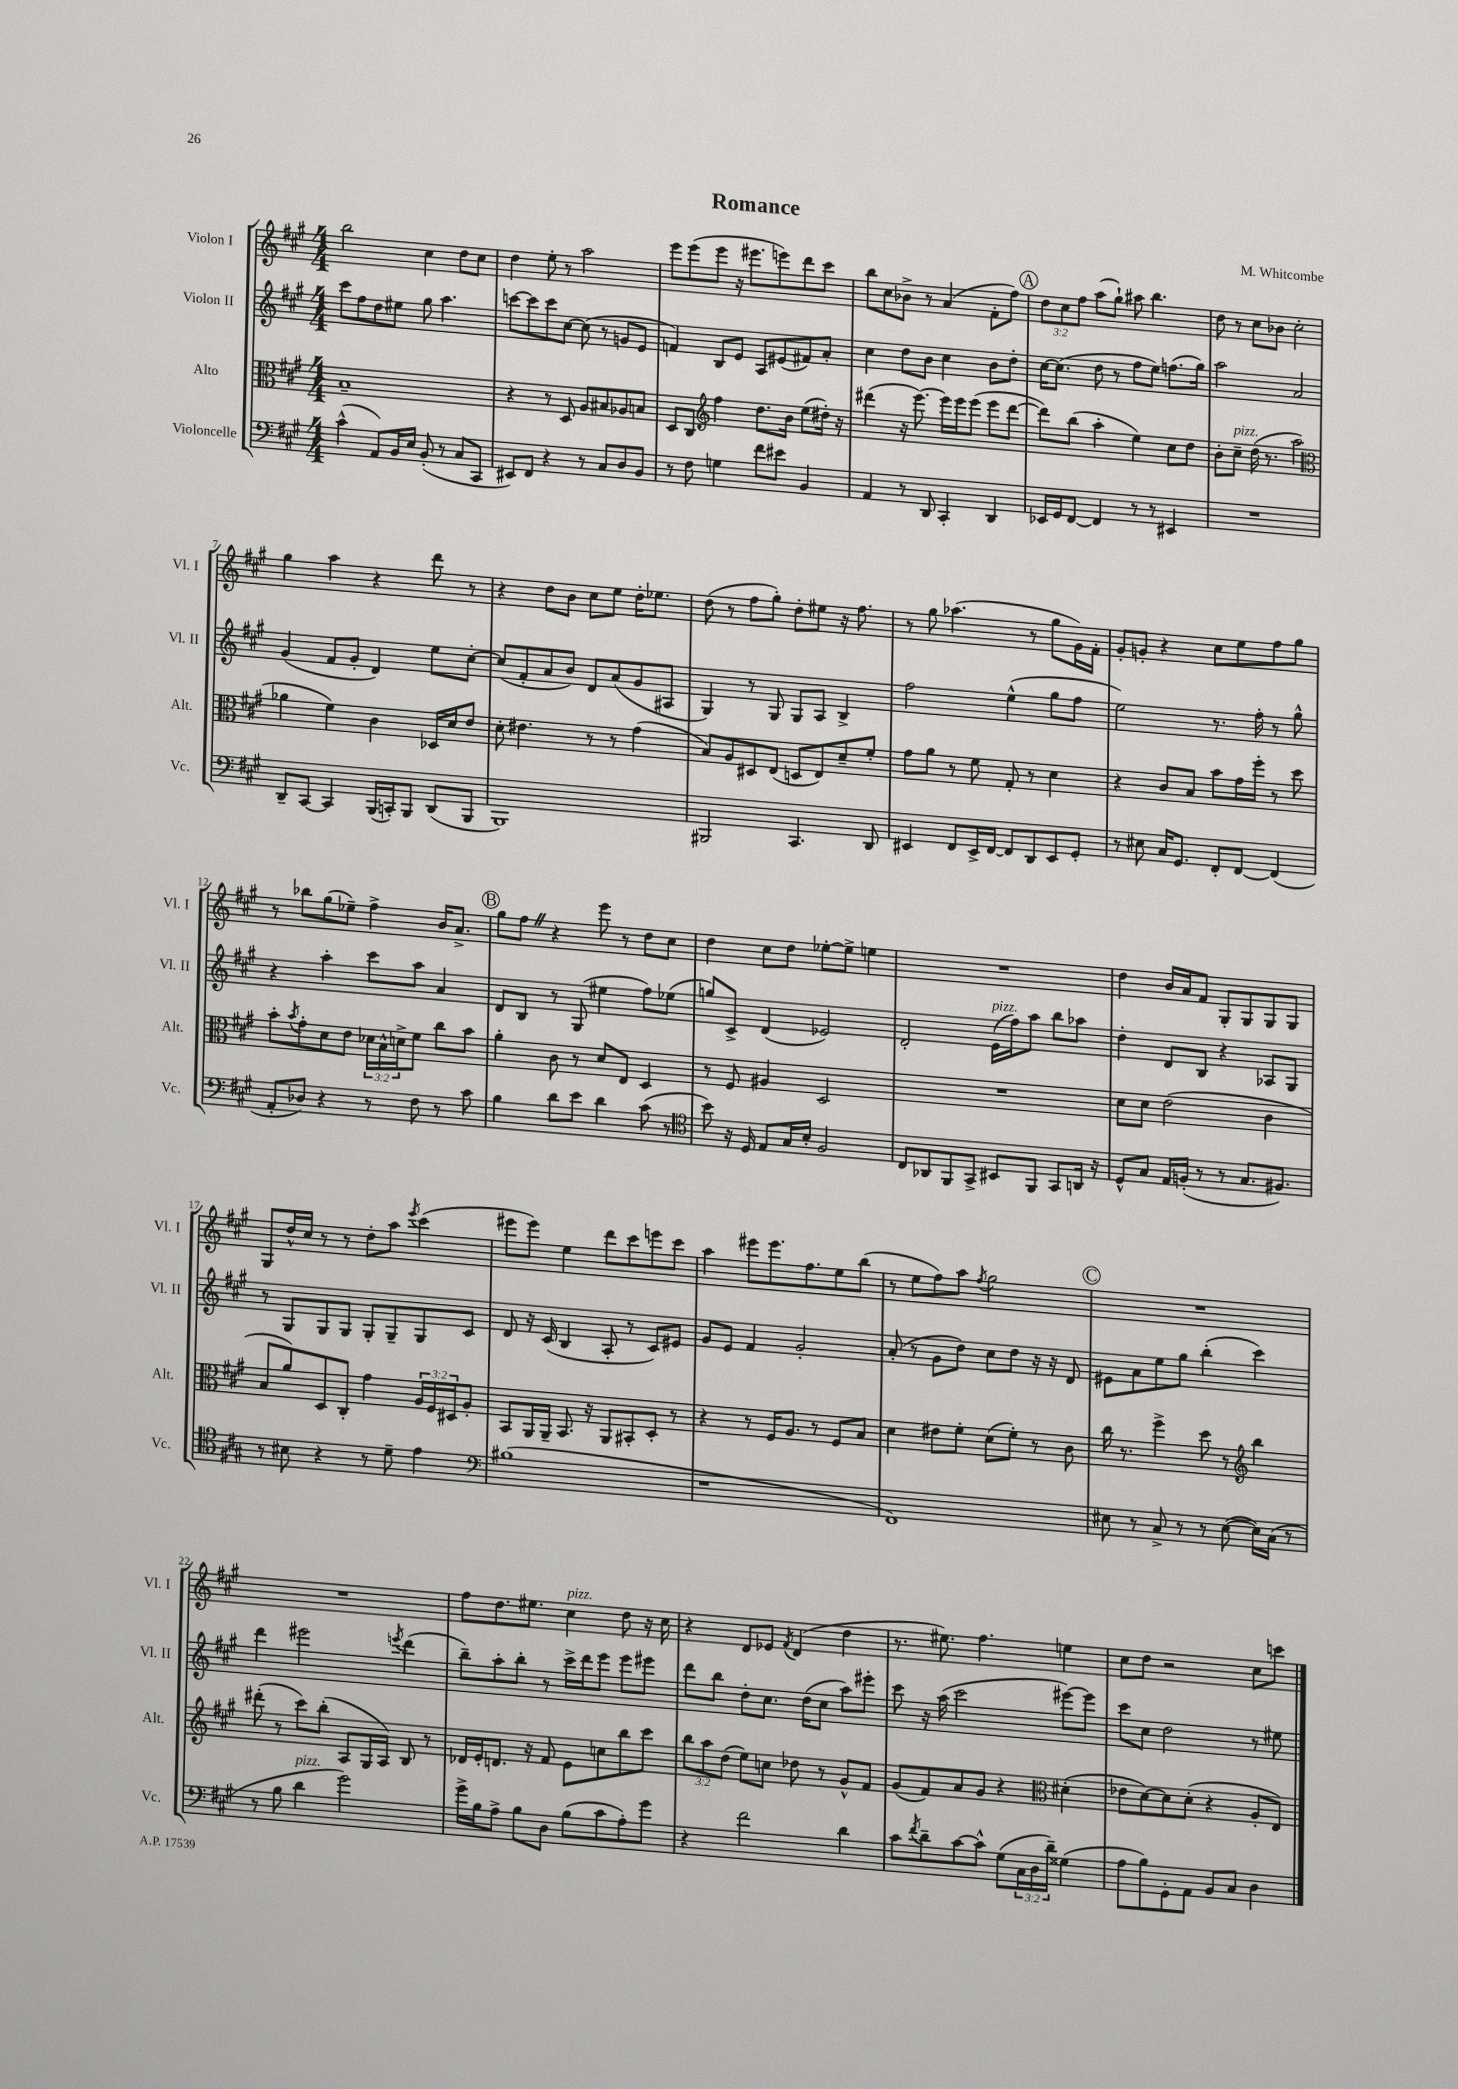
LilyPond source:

\header { title = "Romance" composer = "M. Whitcombe" }
<<
\new StaffGroup <<
\new Staff = "s0" \with { instrumentName = "Violon I" shortInstrumentName = "Vl. I" } {
    \clef treble \key a \major \numericTimeSignature \time 4/4 \override Staff.TupletNumber.text = #tuplet-number::calc-fraction-text
    b''2 cis''4 d''8 cis''8 |
    d''4 e''8-. r8 a''2 |
    e'''8 e'''8( e'''8 r16 eis'''8. e'''8) d'''8 cis'''8 |
    b''8 cis''8 bes'8-> r8 a'4( fis'8-. fis''8) |
    \mark \markup { \circle "A" } \tuplet 3/2 { d''8 cis''8 fis''8 } a''8( gis''8-!) ais''8 b''4. |
    d''8 r8 cis''8 bes'8 cis''2-. |
    gis''4 a''4 r4 d'''8 r8 |
    r4 d''8 b'8 cis''8 e''8 d''16-. ees''8. |
    d''8( r8 fis''8 gis''8-.) d''8-. eis''8 r16 fis''8. |
    r8 gis''8 aes''4.( r8 gis''8 gis'16) fis'16-. |
    gis'8-. g'8-. r4 cis''8 e''8 fis''8 gis''8 |
    r8 bes''8 gis''8( ees''8--) fis''4-> b'16 a'8.-> |
    \mark \markup { \circle "B" } gis''8 fis''8 \once \override BreathingSign.text = \markup { \musicglyph "scripts.caesura.straight" } \breathe r4 e'''8 r8 d''8 cis''8 |
    d''4 cis''8 d''8 ees''8~-. ees''8-> e''4 |
    R1 |
    d''4 b'16 a'16 fis'8 gis8-. gis8 gis8 gis8 |
    gis8 d''16-^ cis''16 r8 r8 d''8-. a''8 \acciaccatura { e'''8 } cis'''4( |
    eis'''8 eis'''8) e''4 d'''8 cis'''8 e'''8 cis'''8 |
    a''4 eis'''8 eis'''8. fis''8. e''8 b''8( |
    r8 e''8 fis''8) a''8 \acciaccatura { fis''8 } gis''2 |
    \mark \markup { \circle "C" } R1 |
    R1 |
    fis''8 d''8. eis''8. cis''4^\markup { \italic "pizz." } d''8 r16 cis''16 |
    r4 d'8 ees'8 \acciaccatura { fis'8 } d'4( d''4 |
    r8. eis''8.) fis''4. e''4 |
    cis''8 d''8 r2 cis''8 c'''8 \bar "|." |
}
\new Staff = "s1" \with { instrumentName = "Violon II" shortInstrumentName = "Vl. II" } {
    \clef treble \key a \major \numericTimeSignature \time 4/4
    cis'''8 fis''8 d''8 eis''8 gis''8 a''4. |
    c'''8~ c'''8 c'''8 cis''8~ cis''8( r8 g'8 e'8 |
    f'4) b8 e'8 a8 eis'8( fis'8) a'8-. |
    cis''4 d''8 b'8 cis''4 b'8 d''8-. |
    \mark \markup { \circle "A" } cis''16~ cis''8.( d''8 r8 fis''8 e''8) f''8.( gis''16) |
    a''2 a'2 |
    gis'4( fis'8 gis'8-. d'4) e''8 cis''8~-. |
    cis''8( fis'8-. a'8 b'8) d'8 a'8( gis'8 ais8 |
    gis4) r8 gis8 gis8 a8 b4-> |
    fis''2 e''4-^( gis''8 fis''8 |
    e''2) r8. fis''16-. r8 gis''8-^ |
    r4 a''4-. cis'''8 a''8 a'4 |
    \mark \markup { \circle "B" } d'8 b8 r8 gis8( eis''4 fis''8) ees''8( |
    g''8) cis'8-> d'4( ees'2) |
    d'2-. e'16^\markup { \italic "pizz." }( fis''16) a''8 b''8 aes''8 |
    d''4-. d'8 b8 r4 aes8 gis8 |
    r8 gis8 gis8 gis8 gis8-. gis8-- gis8 cis'8 |
    d'8 r16 cis'16( b4 a8-. r8 cis'8) eis'8 |
    gis'8 e'8 fis'4 gis'2-. |
    a'8-.( r8 gis'8 d''8) cis''8 d''8 r16 r16 d'8 |
    \mark \markup { \circle "C" } eis'8 a'8 e''8 gis''8 b''4-.( cis'''4) |
    d'''4 eis'''2 \acciaccatura { e'''8 } d'''4( |
    b''8--) a''8-. b''8-. r8 cis'''16-> d'''16 e'''8 e'''8 eis'''8 |
    d'''8 b''8 d''8-. cis''8. d''16( cis''8 a''8) eis'''8-. |
    cis'''8 r16 a''16( cis'''2 eis'''8~) eis'''8 |
    cis'''8 cis''8 d''2 r8 eis''8 \bar "|." |
}
\new Staff = "s2" \with { instrumentName = "Alto" shortInstrumentName = "Alt." } {
    \clef alto \key a \major \numericTimeSignature \time 4/4 \override Staff.TupletNumber.text = #tuplet-number::calc-fraction-text
    b1-- |
    r4 r8 d8 a8 bis8 aes8 b8 |
    d8 cis8 \clef treble fis''4 d''8. b'16 e''8( dis''16-.) r16 |
    dis'''4( r16 e'''8.~) e'''16 e'''16 e'''8( e'''8 dis'''8~ |
    \mark \markup { \circle "A" } dis'''8) b''8( a''4-. e''4) cis''8 d''8 |
    b'8-. cis''8--^\markup { \italic "pizz." } d''16( r8. a''2 |
    \clef alto aes'4 fis'4) cis'4 des16 d'16 e'8 |
    d'8-. eis'4. r8 r8 gis'4( |
    b8) a8 dis8 e8( d8 e8) d'8-- fis'8-. |
    gis'8 a'8 r8 fis'8 gis8-. r8 d'4 |
    r4 cis'8 b8 b'8 gis'16 fis''16-. r8 d''8 |
    b'8-. \acciaccatura { b'8 } gis'8-. d'8 e'8 \tuplet 3/2 { des'16 b16-^ d'16-> } fis'8 cis''8 b'8 |
    \mark \markup { \circle "B" } a'4-. cis'8 r8 d'8 e8 d4 |
    r8 fis8 ais4 d2 |
    R1 |
    d'8 d'8 e'2( cis'4 |
    b8 a'8) d8 cis8-. gis'4 \tuplet 3/2 { a16 fis16 dis16 } a8-. |
    b,8 a,16 a,16-- b,8. r16 a,8 bis,8-. d8-. r8 |
    r4 r8 fis16 a8. r8 fis8 b8 |
    d'4 eis'8 fis'8-. d'8( fis'8-.) r8 cis'8 |
    \mark \markup { \circle "C" } cis''16 r8. fis''4-> d''8 r8 \clef treble b''4 |
    dis'''8-.( r8 cis'''8) b''8-.( a8 gis16 a16) b8 r8 |
    des'16 e'16-. d'8. r16 fis'8 e'8 c''8 b''8 cis'''8 |
    \tuplet 3/2 { b''8 a''8 d''8( } e''8) c''8 des''8 r8 gis'8-^ fis'8 |
    gis'8( fis'8) a'8 gis'8 r4 \clef alto dis'4-.( |
    ees'8 d'8~) d'8 d'8-.( r4 a8-. e8) \bar "|." |
}
\new Staff = "s3" \with { instrumentName = "Violoncelle" shortInstrumentName = "Vc." } {
    \clef bass \key a \major \numericTimeSignature \time 4/4 \override Staff.TupletNumber.text = #tuplet-number::calc-fraction-text
    cis'4-^( a,8) b,16 e16 b,8-.( r8 cis8 cis,8 |
    eis,8) fis,8 r4 r8 cis8 d8 b,8 |
    r8 fis8 g4 fis'8 eis'8 b,4 |
    a,4 r8 d,8 cis,4-. d,4 |
    \mark \markup { \circle "A" } ees,16 gis,16 fis,8~ fis,4 r8 r8 eis,4 |
    R1 |
    d,8-- cis,8~ cis,4 b,,16( c,16-.) b,,8 d,8( b,,8 |
    b,,1) |
    bis,,2 cis,4. d,8 |
    eis,4 fis,8 eis,16-> fis,16~ fis,8 d,8 eis,8 gis,8-. |
    r8 eis8 cis16 gis,8. fis,8-. fis,8~ fis,4( |
    a,8-. des8) r4 r8 fis8 r8 cis'8 |
    \mark \markup { \circle "B" } b4 d'8 e'8 d'4 cis'8( r8 |
    \clef tenor b'8) r16 d16 e8 gis16 b16-. fis2 |
    cis8 aes,8 fis,8 gis,8-> bis,8 fis,8 gis,8 a,16 r16 |
    d8-^ gis8 e16 f16-.( r8 r8 gis8. fis8.) |
    r8 bis8 r4 r8 d'8-- e'4 |
    \clef bass bis1( |
    r1 |
    fis,1) |
    \mark \markup { \circle "C" } eis8 r8 cis8-> r8 r8 eis8~( eis16) cis16( r8 |
    r8 b8 d'4^\markup { \italic "pizz." } gis'2) |
    gis'16-> b16 a8-> b8 d8 b8( cis'8 a8-.) gis'8 |
    r4 fis'2 d'4 |
    cis'8 \acciaccatura { fis'8 } d'8-- cis'8~ cis'8-^ gis8( \tuplet 3/2 { cis16 d16 d'16--) } gisis4( |
    a8 b8) gis,8-. a,8 b,8 cis8 d4 \bar "|." |
}
>>
>>
